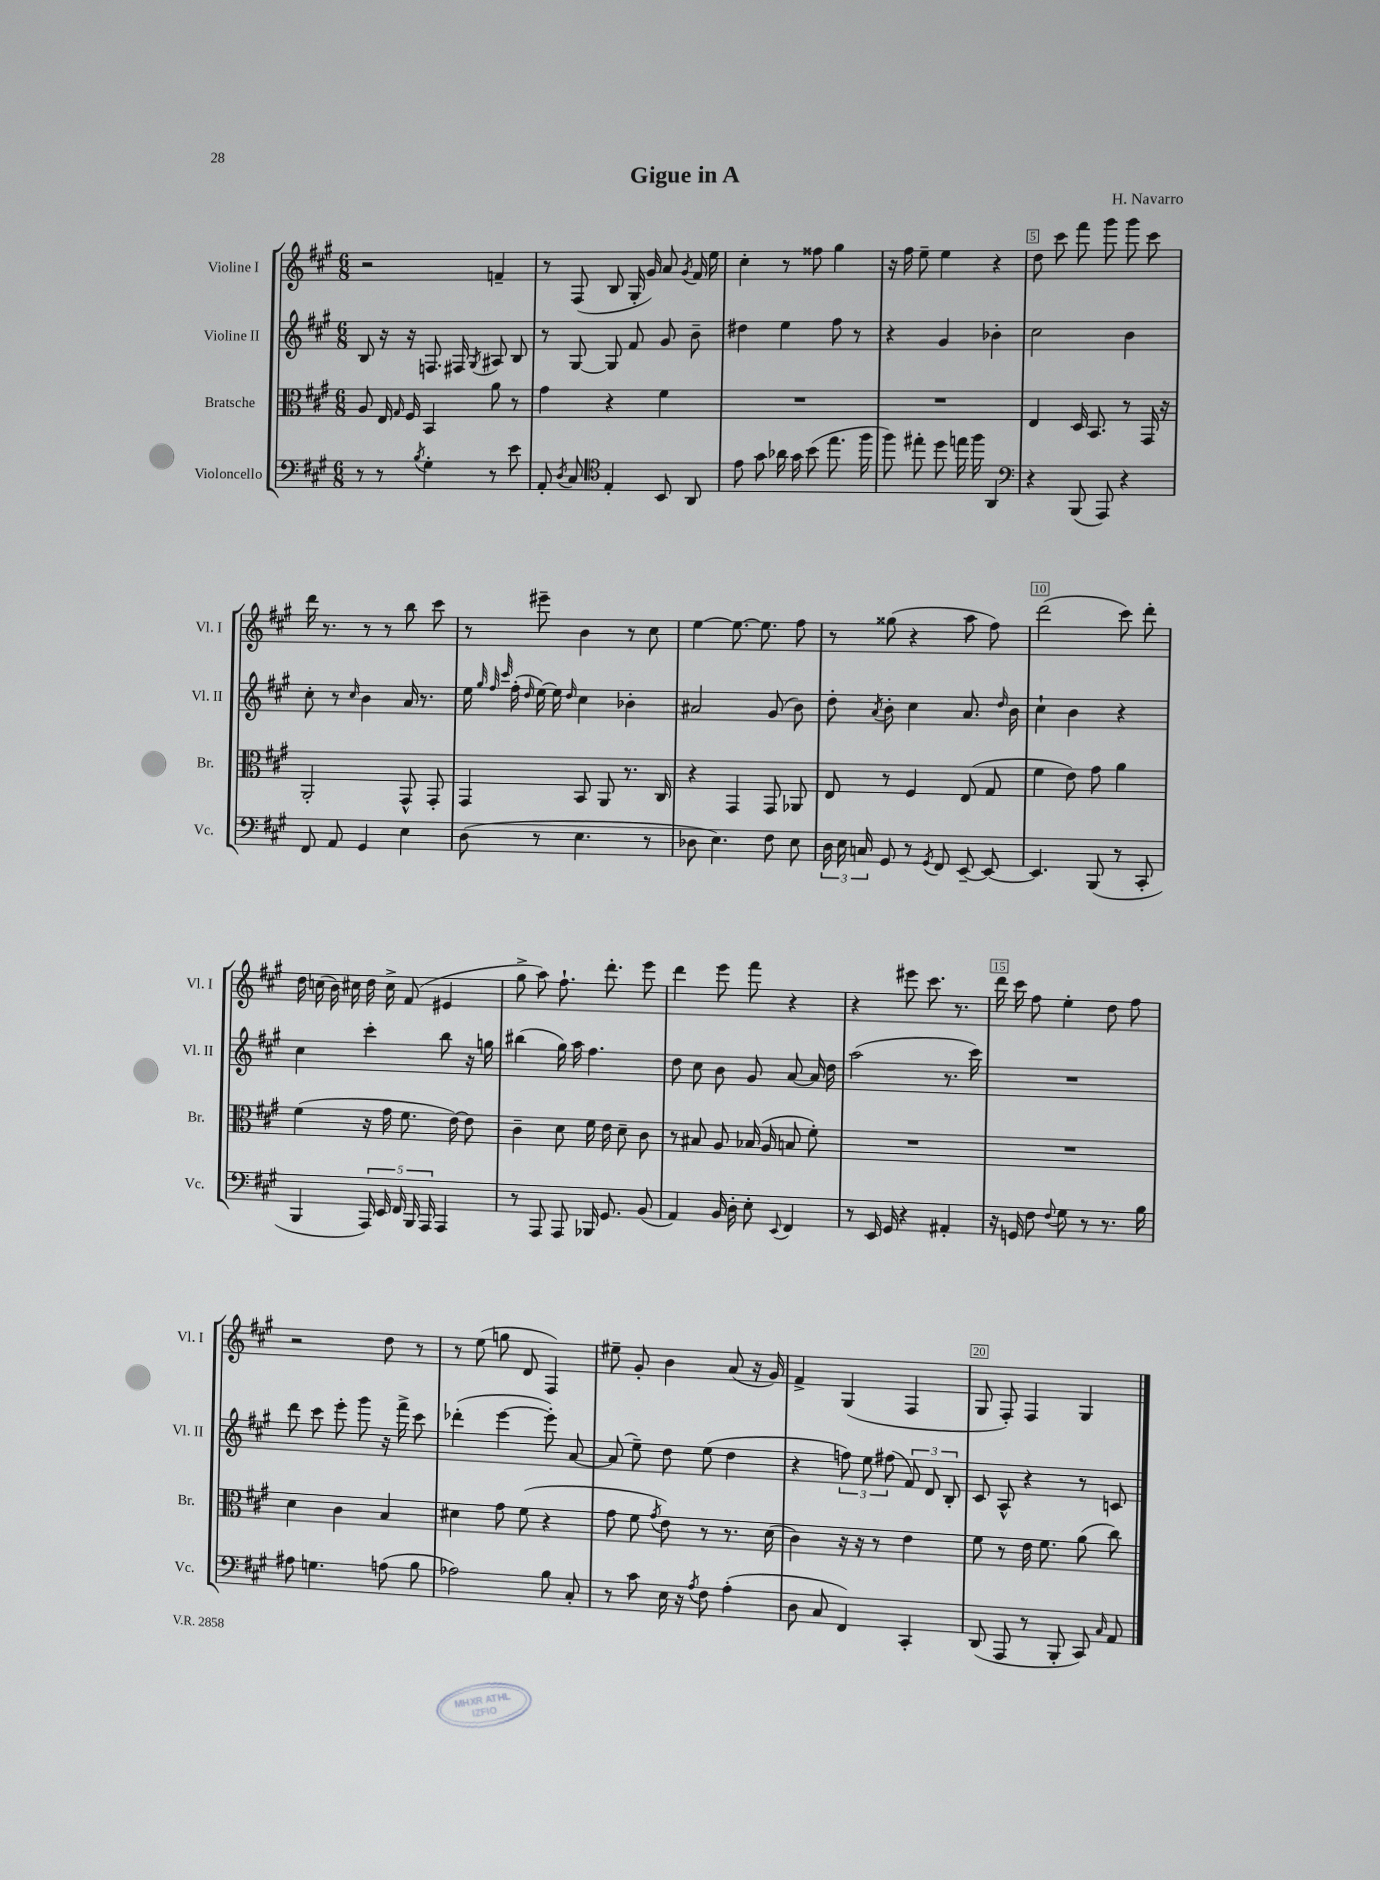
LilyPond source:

\header { title = "Gigue in A" composer = "H. Navarro" }
<<
\new StaffGroup <<
\new Staff = "s0" \with { instrumentName = "Violine I" shortInstrumentName = "Vl. I" } {
    \clef treble \key a \major \numericTimeSignature \time 6/8
    \autoBeamOff r2 f'4-- |
    r8 fis8( b8 gis16-. gis'16) a'8 \acciaccatura { gis'8 } fis'16 e''16 |
    cis''4-. r8 fisis''8 gis''4 |
    r16 fis''16 e''8-- e''4 r4 |
    d''8 cis'''8 fis'''8 gis'''8 gis'''8 cis'''8 |
    d'''16 r8. r8 r8 b''8 cis'''8 |
    r8 eis'''8-- b'4 r8 cis''8 |
    e''4~ e''8.~ e''8. fis''8 |
    r8 gisis''8( r4 a''8 fis''8) |
    d'''2( cis'''8) d'''8-. |
    d''16 c''16( b'16) cis''16 d''16 cis''16-> fis'8( eis'4 |
    gis''8-> a''8) fis''8.-! d'''8.-. e'''8 |
    d'''4 e'''8 fis'''8 r4 |
    r4 eis'''8 cis'''8. r8. |
    d'''16 cis'''16 fis''8 e''4-. d''8 fis''8 |
    r2 d''8 r8 |
    r8 e''8( g''8 d'8 fis4) |
    eis''8-- gis'8-. b'4 a'8( r16 gis'16) |
    fis'4-> gis4( fis4 |
    gis8 fis8-.) fis4 gis4 \bar "|." |
}
\new Staff = "s1" \with { instrumentName = "Violine II" shortInstrumentName = "Vl. II" } {
    \clef treble \key a \major \numericTimeSignature \time 6/8
    \autoBeamOff b8 r16 r16 f8. fis16 \acciaccatura { gis8 } ais8 b8 |
    r8 gis8~ gis8 fis'8 gis'8 b'8-- |
    dis''4 e''4 fis''8 r8 |
    r4 gis'4 bes'4-. |
    cis''2 b'4 |
    cis''8-. r8 \grace { cis''16 } b'4 a'16 r8. |
    e''16 \grace { gis''32 fis''32 cis'''32 } fis''16-.( \grace { d''16 } e''16~) e''16 \grace { d''16 } cis''4 bes'4-. |
    ais'2 gis'8( b'8) |
    d''8-. \acciaccatura { a'8 } b'8-. cis''4 a'8. \grace { d''16 } b'16 |
    cis''4-! b'4 r4 |
    cis''4 cis'''4-. b''8 r16 g''16 |
    bis''4( gis''16) a''16 fis''4. |
    d''8 cis''8 b'8 gis'8 a'8~ a'16 d''16 |
    a''2( r8. cis'''16) |
    R2. |
    d'''8 cis'''8 e'''8-. gis'''8 r16 fis'''16-> cis'''8 |
    des'''4-.( e'''4~ e'''8-.) a'8~ |
    a'8( e''8--) d''8 e''8( d''4 |
    r4 \tuplet 3/2 { f''8) e''8 fis''8( } \tuplet 3/2 { fis'8) d'8 b8-. } |
    cis'8 a8-^ r4 r8 c'8 \bar "|." |
}
\new Staff = "s2" \with { instrumentName = "Bratsche" shortInstrumentName = "Br." } {
    \clef alto \key a \major \numericTimeSignature \time 6/8
    \autoBeamOff a8 e16 \grace { gis16 } fis16 b,4 a'8 r8 |
    gis'4 r4 fis'4 |
    R2. |
    R2. |
    e4 d16 b,8. r8 gis,16 r16 |
    a,2-. gis,8-^ gis,8-. |
    gis,4 b,8 a,8 r8. cis16 |
    r4 gis,4 gis,8 aes,8 |
    e8 r8 fis4 e8( gis8 |
    fis'4 e'8) gis'8 a'4 |
    fis'4( r16 gis'16 fis'8. e'16~) e'8 |
    cis'4-- d'8 fis'16 e'16 d'8-- cis'8 |
    r8 bis8 a8 bes16( a16 b8 fis'8-.) |
    R2. |
    R2. |
    d'4 cis'4 b4 |
    dis'4 gis'8 fis'8( r4 |
    gis'8 fis'8 \acciaccatura { gis'8 } e'8) r8 r8. d'16( |
    cis'4) r16 r16 r8 e'4 |
    fis'8 r8 e'16 fis'8. a'8( cis''8) \bar "|." |
}
\new Staff = "s3" \with { instrumentName = "Violoncello" shortInstrumentName = "Vc." } {
    \clef bass \key a \major \numericTimeSignature \time 6/8
    \autoBeamOff r8 r8 \acciaccatura { b8 } gis4-. r8 e'8 |
    a,8-. \acciaccatura { d8 } cis8 \clef tenor e4-. b,8 a,8 |
    e'8 gis'8 aes'16 gis'16 b'8( e''8. fis''16 |
    fis''8) eis''8-. d''8 e''16 fis''16 a,4 |
    \clef bass r4 b,,8( a,,8) r4 |
    fis,8 a,8 gis,4 e4 |
    d8( r8 e4. r8 |
    des8 e4.) fis8 e8 |
    \tuplet 3/2 { d16 e16 c16 } gis,8 r8 \acciaccatura { gis,8 } fis,8 e,8~-- e,8~ |
    e,4. b,,8( r8 cis,8-. |
    b,,4 \tuplet 5/4 { a,,16) e,16 fis,16 b,,16 a,,16 } a,,4 |
    r8 a,,8 a,,8 bes,,16 gis,8. b,8( |
    a,4) b,16 d16-. e8-. \appoggiatura { e,8 } fis,4 |
    r8 e,16 gis,16 r4 ais,4-. |
    r16 g,16 fis8 \appoggiatura { fis8 } gis8 r8 r8. b16 |
    ais8 g4. a8( b8 |
    aes2) b8 cis8-. |
    r8 cis'8 e16 r16 \acciaccatura { a8 } fis8 a4-.( |
    d8 cis8 fis,4) cis,4-. |
    d,8( a,,8 r8 b,,8-. cis,8) \grace { cis16 } a,8 \bar "|." |
}
>>
>>
\layout { \context { \Score \override BarNumber.break-visibility = ##(#f #t #t) barNumberVisibility = #(every-nth-bar-number-visible 5) \override BarNumber.stencil = #(make-stencil-boxer 0.1 0.3 ly:text-interface::print) } }
